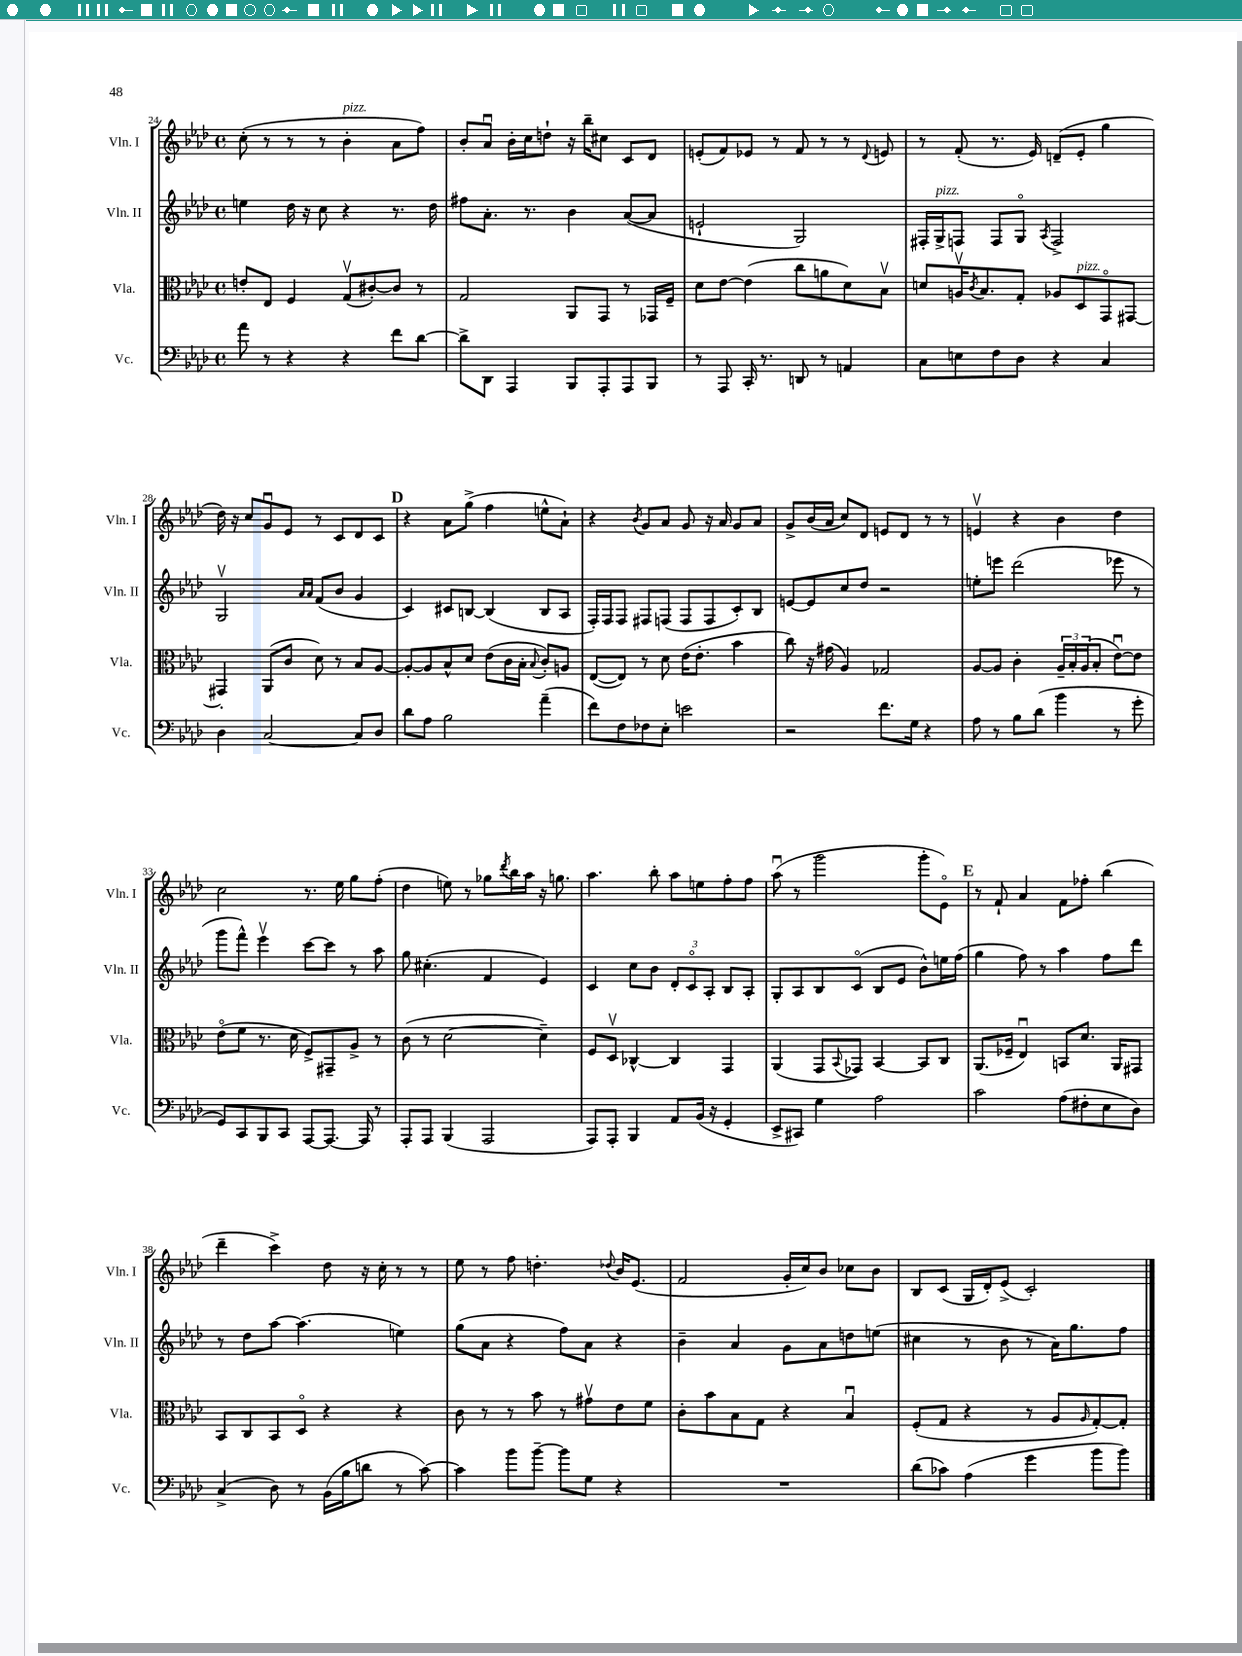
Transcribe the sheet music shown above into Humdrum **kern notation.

**kern	**kern	**kern	**kern
*staff4	*staff3	*staff2	*staff1
*clefF4	*clefC3	*clefG2	*clefG2
*k[b-e-a-d-]	*k[b-e-a-d-]	*k[b-e-a-d-]	*k[b-e-a-d-]
*M4/4	*M4/4	*M4/4	*M4/4
*met(c)	*met(c)	*met(c)	*met(c)
8a-	8e'	4ee	(8cc'
8r	8E-	.	8r
4r	4F	16dd-	8r
.	.	16r	.
.	.	8cc	8r
4r	(8Gv	4r	4b-'
.	[8c#')	.	.
8f	8c#]	8.r	8a-
[8d-	8r	.	8ff)
.	.	16dd-	.
=	=	=	=
8d-^]	2G	8ff#	8b-'
8DD-	.	8.a-'	8a-u
4AAA-	.	.	16b-'
.	.	8.r	16cc
.	.	.	8dd`
8BBB-	8AA-	4b-	16r
.	.	.	16bb-~
8AAA-'	8GG	.	8cc#
8AAA-	8r	([8a-	8c
8BBB-	16GG-	8a-]	8d-
.	16F~	.	.
=	=	=	=
8r	8d-	2e`	(8e'
8AAA-	[8e-	.	8f)
16CC'	(4e-]	.	8e-
8.r	.	.	.
.	.	.	8r
8DD	8cc	2G)	8f
8r	8a	.	8r
4AA	8d-)	.	8r
.	.	.	8qqd-
.	8B-v	.	8e
=	=	=	=
8C	8d	16F#'	8r
.	.	16G^	.
8E	16Av	8F	(8f'
.	8qc	.	.
.	8.B-	.	.
8F	.	8F	8.r
8D-	8G'	8Go	.
.	.	.	16e-)
.	.	8qA-	.
4r	8A-	2F^	(8d~
.	8D-	.	8e-'
4C	8GGo	.	4gg
.	[8GG#	.	.
=	=	=	=
4D-	4GG#']	2Gv	16dd-)
.	.	.	16r
.	.	.	8cc
[2C	(8AA-	.	8gu
.	8c	.	8e-
.	.	16qqa-	.
.	.	16qqa-	.
.	8d-)	(8f	8r
.	8r	8b-	8c
8C]	8B-	4g	8d-
8D-	[8A-	.	8c
=	=	=	=
8d-	8A-'_	4c)	4r
8A-	8A-]	.	.
2B-	8B-^^	8c#	8a-
.	8d-	[8B	(8gg^
.	(8e-	(4B]	4ff
.	16c	.	.
.	16B-'	.	.
.	8qqB-	.	.
(4a-~	8c')	8B	8ee^^
.	8A	8A-	8a-`)
=	=	=	=
8f)	([8E-	16F')	4r
.	.	16F	.
8F	8E-])	8F	.
.	.	.	8qb-
8F-	8r	8F#	8g
8E-'	8d-	(8F	8a-
2e	(16e-	8F	8g
.	8.e-'	.	.
.	.	8F	16r
.	.	.	16a-
.	4b-	8c')	8g
.	.	8B-	8a-
=	=	=	=
2r	8cc)	[8e	8g^
.	16r	8e]	(16b-
.	(16g#	.	16a-
.	4A-)	8cc	8cc)
.	.	8dd-	8d-
8.f	2G-	2r	8e
.	.	.	8d-
16G	.	.	.
4r	.	.	8r
.	.	.	8r
=	=	=	=
8A-	[8A-	8ee'	4ev
8r	8A-]	8eee	.
8B-	4c'	(2ddd-	4r
(8d-	.	.	.
4b-	24A-~	.	4b-
.	24B-'	.	.
.	(24A-	.	.
.	8B-'	.	.
8r	[8e-u)	8eee-	4dd-
8g'	8e-]	8r	.
=	=	=	=
8GG)	(8e-o	8ggg	2cc
8CC	8f	8fff^^)	.
8BBB-	8.r	4eee-v	.
8CC	.	.	.
.	16d-	.	.
[8AAA-	8F^)	[8ccc	8.r
8.AAA-_	8GG#~	8ccc]	.
.	.	.	16ee-
.	8A-^	8r	8gg
16AAA-]	.	.	.
8r	8r	8aa-	(8ff'
=	=	=	=
8AAA-'	(8c	8gg	4dd-
8AAA-	8r	(4.cc#'	.
(4BBB-	[2d-	.	8ee)
.	.	.	8r
2AAA-	.	4f	8gg-
.	.	.	8qddd-
.	.	.	16bb-
.	.	.	16aa-
.	4d-~])	4e-)	16r
.	.	.	8.gg
=	=	=	=
8AAA-)	8F	4c	4.aa-
8AAA-'	8D-v	.	.
4BBB-	[4C-^^	8cc	.
.	.	8b-	8bb-'
8AA-	4C-]	12d-'	8aa-
.	.	12co	.
(16BB-	.	.	8ee
.	.	12A-'	.
16r	.	.	.
4GG'	4GG	8B-	8ff'
.	.	8A-'	8ff
=	=	=	=
8EE-^	(4AA-	8G'	(8aa-u
8CC#)	.	8A-	8r
4G	8GG	8B-	2ggg
.	8qqBB-	.	.
.	8GG-)	(8co	.
2A-	[4BB-	8B-	.
.	.	8e-	.
.	8BB-]	8b-^^)	8ggg'
.	8C	16ee	8e-o)
.	.	(16ff	.
=	=	=	=
2c	(8.AA-	4gg	8r
.	.	.	8f`
.	16F-~	.	.
.	4E-u)	8ff)	4a-
.	.	8r	.
(8A-	8BB	4aa-	8f
8F#'	8.d-	.	8ff-'
8E-	.	8ff	(4bb-
.	16AA-	.	.
8D-)	8GG#	8ddd-	.
=	=	=	=
(4C^	8BB-	8r	4ddd-~
.	8C	8dd-	.
8D-)	8BB-	[8aa-	4ccc^)
8r	8D-o	(4.aa-]	.
(16BB-	4r	.	8dd-
16B-	.	.	.
8d	.	.	16r
.	.	.	16cc'
8r	4r	4ee)	8r
[8c)	.	.	8r
=	=	=	=
4c]	8c	(8gg	8ee-
.	8r	8a-	8r
8b-	8r	4r	8ff
[8b-~	8b-	.	4.dd'
8b-]	8r	8ff)	.
8G	8g#v	8a-	.
.	.	.	8qqdd-
4r	8e-	4r	16b-
.	.	.	(8.e-
.	8f	.	.
=	=	=	=
1r	8c'	4b-~	2f
.	8b-	.	.
.	8B-	4a-	.
.	8G	.	.
.	4r	8g	16g'
.	.	.	16cc)
.	.	8a-	8b-
.	4B-u	8dd	8cc-
.	.	(8ee	8b-
=	=	=	=
(8d-	(8F'	4cc#	8B-
8c-)	8G	.	(8c
(4A-	4r	8r	16G
.	.	.	16d-')
.	.	8b-	(8e-^
4g	8r	8r	2c')
.	8A-	16a-)	.
.	.	8.gg	.
.	16qqA-	.	.
8b-	[8G')	.	.
8b-)	8G']	8ff	.
==	==	==	==
*-	*-	*-	*-
